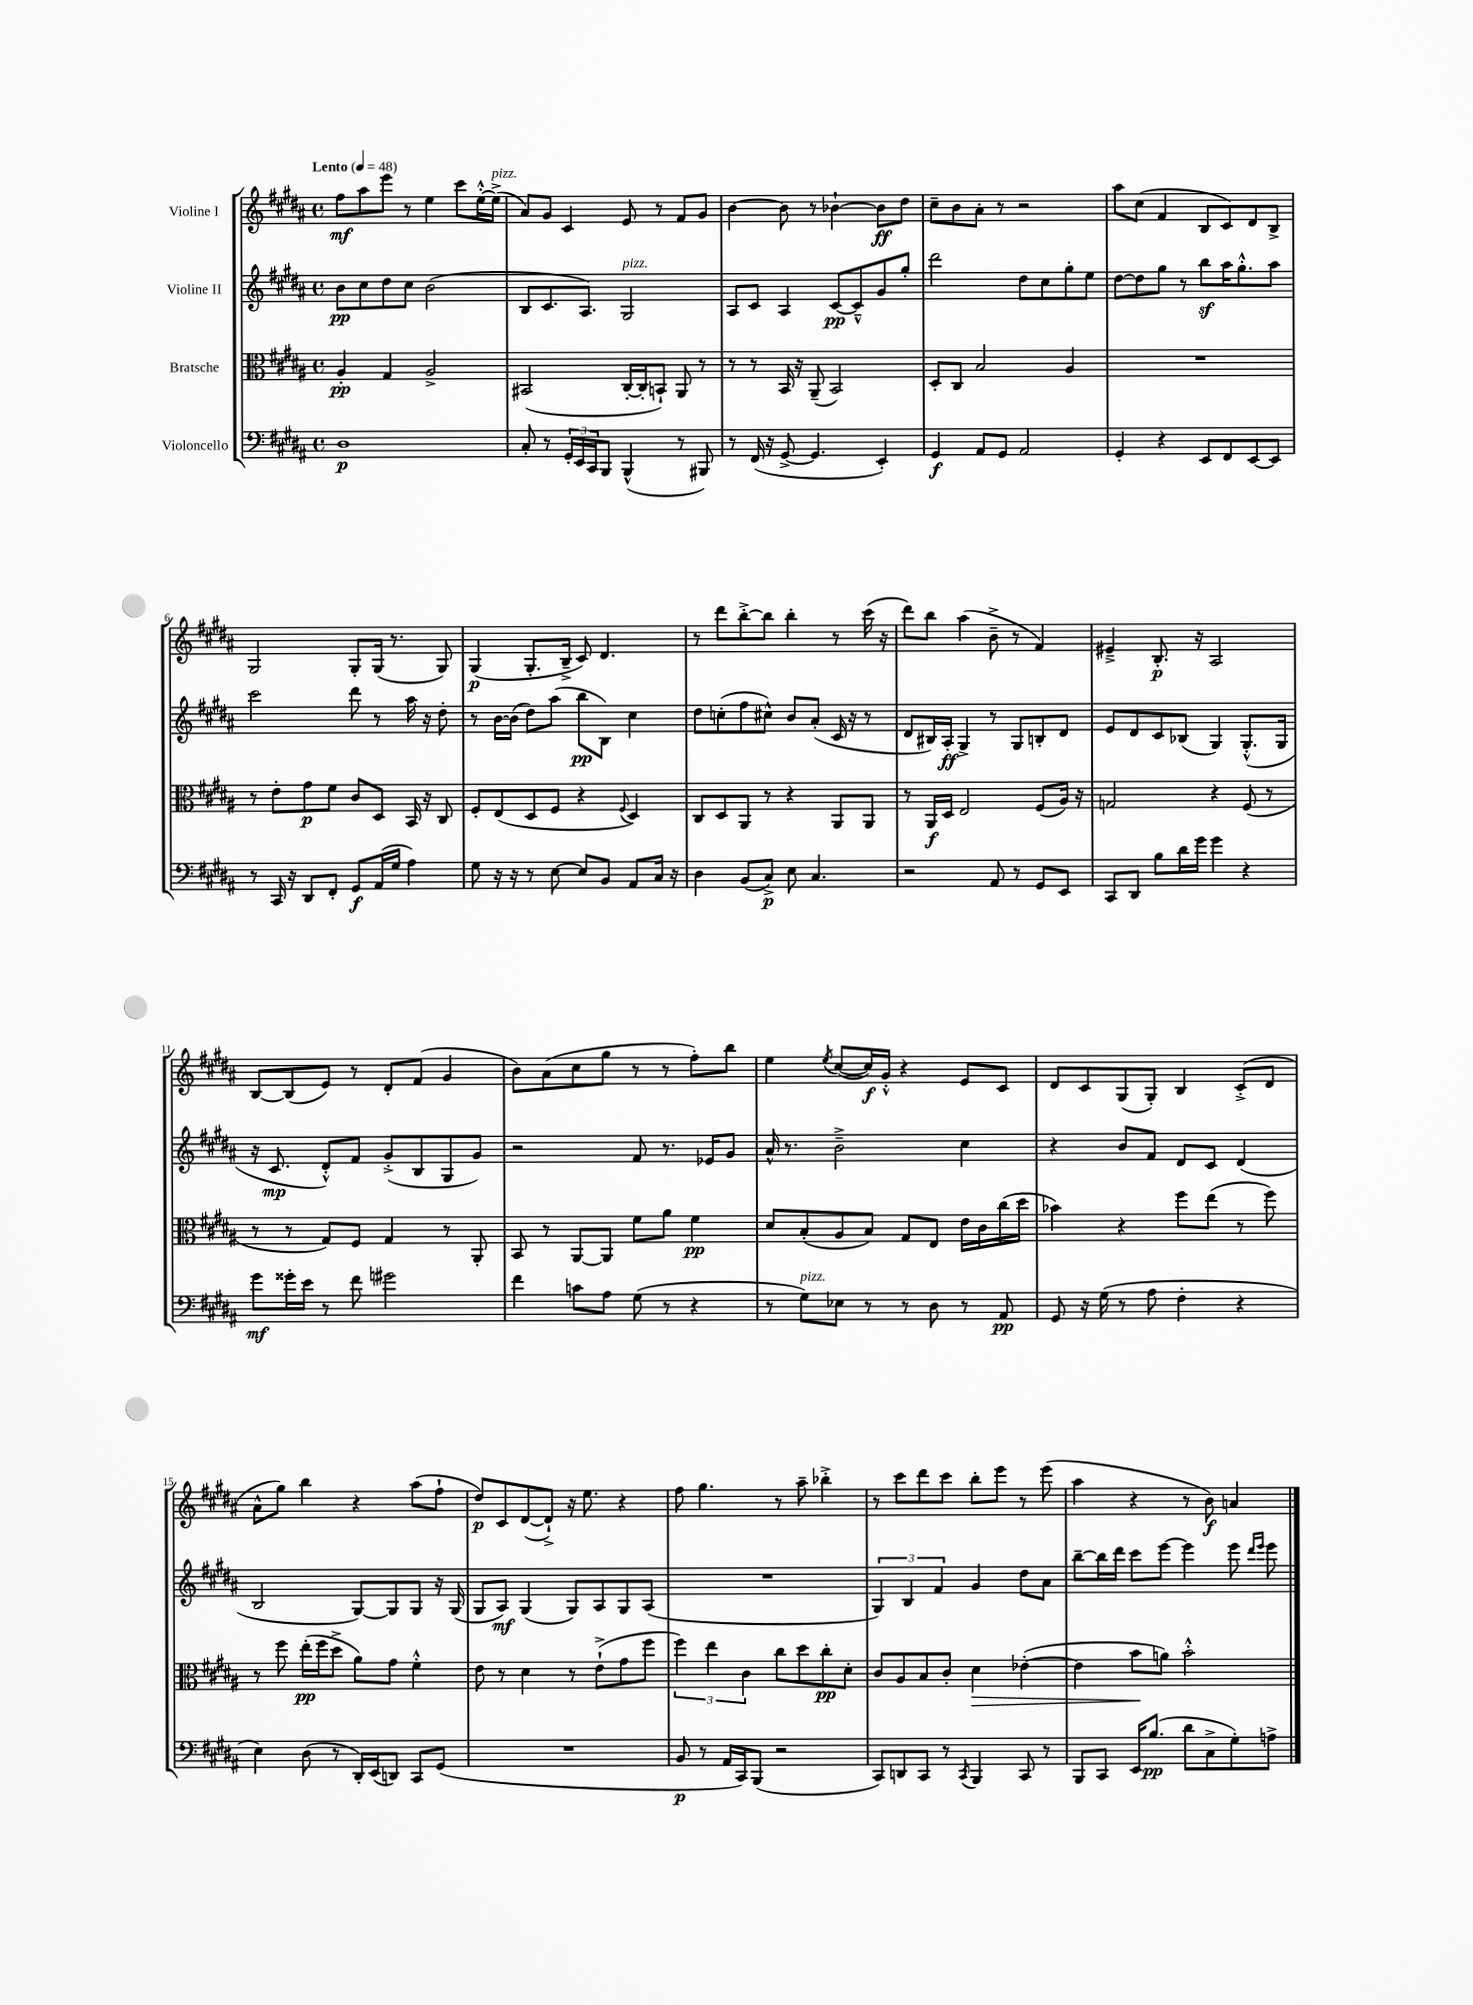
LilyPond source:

<<
\new StaffGroup <<
\new Staff = "s0" \with { instrumentName = "Violine I" } {
    \clef treble \key b \major \defaultTimeSignature \time 4/4 \tempo "Lento" 4 = 48
    fis''8\mf ais''8 e'''8 r8 e''4 cis'''8 e''16~-.-^ e''16->^\markup { \italic "pizz." }( |
    ais'8) gis'8 cis'4 e'8 r8 fis'8 gis'8 |
    b'4~ b'8 r8 bes'4~-! bes'8\ff dis''8 |
    cis''8-- b'8 ais'8-. r8 r2 |
    ais''8 cis''8( fis'4 b8 cis'8) dis'8 b8-> |
    gis2 gis8-. gis16( r8. gis8) |
    gis4\p( gis8.-. b16---> cis'8) dis'4. |
    r8 dis'''8 b''8~-.-> b''8 b''4-. r8 cis'''16( r16 |
    dis'''8) b''8 ais''4( b'8---> r8 fis'4) |
    eis'4---> b8.-.\p r16 ais2 |
    b8~ b8( e'8) r8 dis'8-. fis'8( gis'4 |
    b'8) ais'8( cis''8 gis''8 r8 r8 fis''8-.) b''8 |
    e''4 \acciaccatura { e''8 } cis''8~( cis''16\f) gis'16-.-^ r4 e'8 cis'8 |
    dis'8 cis'8 gis8( gis8-.) b4 cis'8-.->( dis'8 |
    ais'8-^ gis''8) b''4 r4 ais''8( fis''8-! |
    dis''8\p) cis'8 dis'8~( dis'8-!->) r16 e''8. r4 |
    fis''8 gis''4. r8 ais''8-- bes''4-.-> |
    r8 cis'''8 dis'''8 cis'''8 b''8-. e'''8 r8 e'''8( |
    ais''4 r4 r8 b'8\f) a'4 \bar "|." |
}
\new Staff = "s1" \with { instrumentName = "Violine II" } {
    \clef treble \key b \major \defaultTimeSignature \time 4/4
    b'8\pp cis''8 dis''8 cis''8 b'2( |
    b8 cis'8. ais8.) gis2^\markup { \italic "pizz." } |
    ais8 cis'8 ais4 cis'8~\pp cis'8---^ gis'8 gis''8-. |
    dis'''2 dis''8 cis''8 gis''8-. e''8 |
    dis''8~ dis''8 gis''8 r8 b''8\sf ais''16 gis''8.-.-^ ais''8 |
    cis'''2 dis'''8 r8 ais''16 r16 dis''8-. |
    r8 b'16~ b'16( dis''8) ais''8( b''8\pp b8) cis''4 |
    dis''8 c''8-.( fis''8 cis''8-^) b'8 ais'8-.( cis'16 r16 r8 |
    dis'8 bis16) ais16-.\ff gis4-> r8 gis8 b8-. dis'8 |
    e'8 dis'8 cis'8 bes8( gis4) gis8.-.-^( gis16 |
    r16 cis'8.\mp dis'8-.-^) fis'8 gis'8-.->( b8 gis8 gis'8) |
    r2 fis'8 r8. ees'16 gis'8 |
    ais'16-^ r8. b'2---> cis''4 |
    r4 b'8 fis'8 dis'8 cis'8 dis'4( |
    b2 gis8~) gis8 gis8 r16 gis16( |
    gis8 ais8\mf) gis4( gis8) ais8 gis8 ais8( |
    R1 |
    \tuplet 3/2 { gis4) b4 fis'4 } gis'4 dis''8 ais'8 |
    b''8~-- b''16 dis'''16 cis'''8 e'''8~ e'''4 e'''8 \grace { dis'''16 e'''16 } e'''8 \bar "|." |
}
\new Staff = "s2" \with { instrumentName = "Bratsche" } {
    \clef alto \key b \major \defaultTimeSignature \time 4/4
    ais4-.\pp gis4 ais2-> |
    bis,2( cis16~-. cis16-. b,8-!) ais,8 r8 |
    r8 r8 b,16 r16 ais,8--( b,2) |
    dis8-. cis8 b2 ais4 |
    R1 |
    r8 e'8-. gis'8\p fis'8 cis'8 dis8 b,16 r16 cis8 |
    fis8-. e8( dis8 fis8 r4 \appoggiatura { fis8 } dis4) |
    cis8 dis8 ais,8 r8 r4 ais,8 ais,8 |
    r8 ais,16\f dis16 e2 fis8( ais16) r16 |
    g2 r4 fis8( r8 |
    r8 r8 gis8) fis8 gis4 r8 ais,8-. |
    b,8 r8 ais,8~ ais,8 fis'8 ais'8 fis'4\pp |
    dis'8 b8-.( ais8 b8) gis8 e8 e'16 cis'16 cis''16( dis''16 |
    bes'4) r4 fis''8 e''8( r8 fis''8) |
    r8 fis''8 e''16-.\pp( fis''16 dis''8-> ais'8) gis'8 fis'4-.-^ |
    e'8 r8 dis'4 r8 e'8-!->( gis'8 fis''8 |
    \tuplet 3/2 { fis''4) e''4 cis'4 } cis''8 dis''8 cis''8-.\pp dis'8-. |
    cis'8 ais8 b8 cis'8-. dis'4\> ees'4~-.( |
    ees'4 b'8\! a'8) b'2-.-^ \bar "|." |
}
\new Staff = "s3" \with { instrumentName = "Violoncello" } {
    \clef bass \key b \major \defaultTimeSignature \time 4/4
    dis1\p |
    cis8-. r8 \tuplet 3/2 { gis,16-. e,16 cis,16 } b,,8 b,,4-^( r8 bis,,8) |
    r8 fis,16( r16 gis,8~-> gis,4. e,4-.) |
    gis,4\f ais,8 gis,8 ais,2 |
    gis,4-. r4 e,8 fis,8 e,8~ e,8 |
    r8 cis,16 r16 dis,8 fis,8-. gis,8\f ais,16( gis16 ais4) |
    gis8 r16 r16 r8 e8~ e8 b,8 ais,8 cis16 r16 |
    dis4 b,8( cis8->\p) e8 cis4. |
    r2 ais,8 r8 gis,8 e,8 |
    cis,8 dis,8 b8 dis'16 gis'16 gis'4 r4 |
    gis'8\mf gisis'16-. e'16 r8 fis'8 gis'2 |
    fis'4 c'8 ais8 gis8( r8 r4 |
    r8 gis8^\markup { \italic "pizz." }) ees8 r8 r8 dis8 r8 ais,8\pp |
    gis,8 r16 gis16( r8 ais8 fis4-. r4 |
    e4) dis8( r8 dis,16-.) e,16( d,8) cis,8 gis,8( |
    R1 |
    b,8\p r8 ais,16 cis,16) b,,8( r2 |
    cis,8) d,8 cis,8 r8 \acciaccatura { cis,8 } b,,4 cis,8 r8 |
    b,,8 cis,8 e,16 b8.\pp( dis'8 cis8-> gis8-.) a8-> \bar "|." |
}
>>
>>
